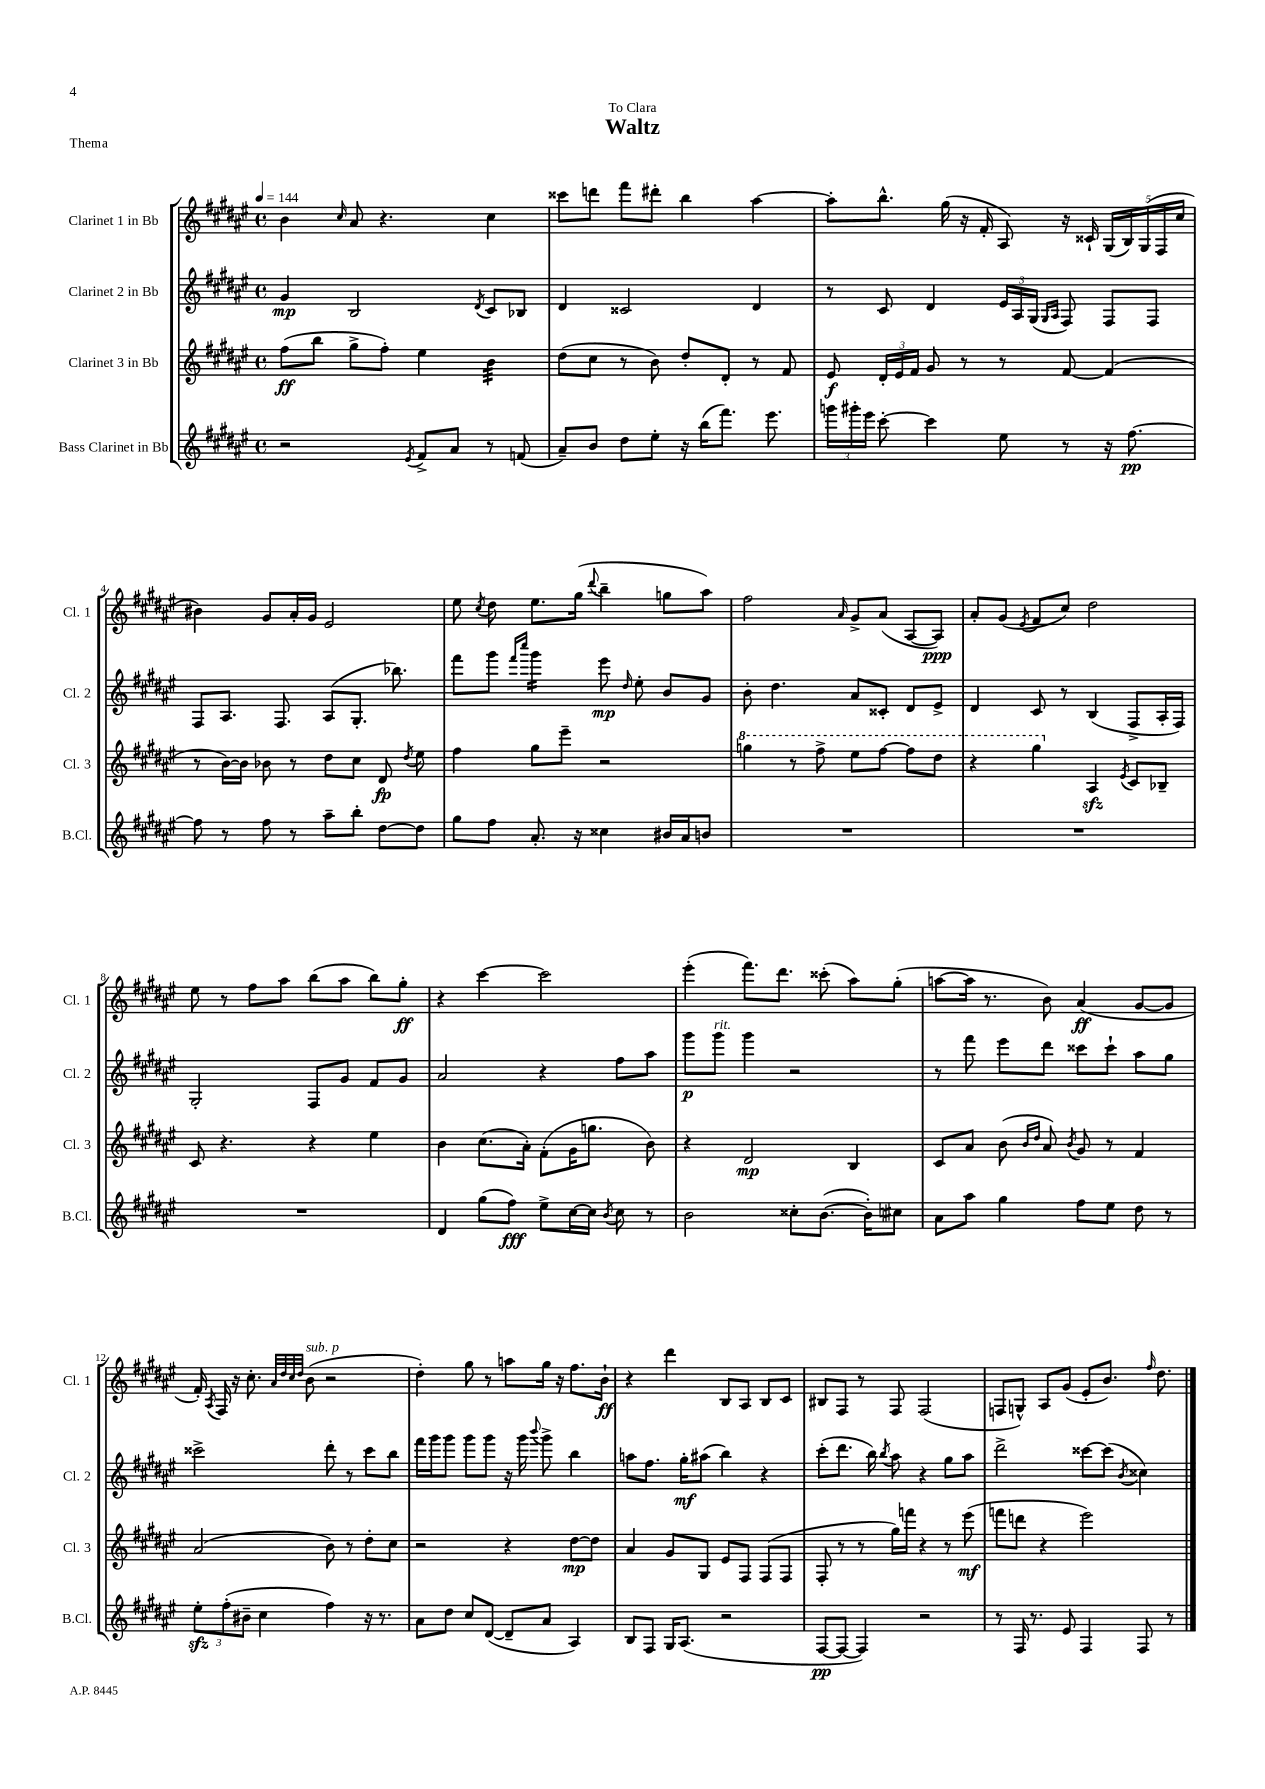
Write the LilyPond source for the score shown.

\header { title = "Waltz" dedication = "To Clara" piece = "Thema" }
<<
\new StaffGroup <<
\new Staff = "s0" \with { instrumentName = "Clarinet 1 in Bb" shortInstrumentName = "Cl. 1" } {
    \clef treble \key fis \major \defaultTimeSignature \time 4/4 \tempo 4 = 144
    \autoBeamOff b'4 \grace { cis''16 } ais'8 r4. cis''4 |
    cisis'''8[ d'''8] fis'''8[ dis'''8]-. b''4 ais''4~ |
    ais''8[-. b''8.]-^ gis''16( r16 fis'16-. ais8) r16 cisis'16-! \tuplet 5/4 { gis16[( b16) gis16( fis16 cis''16] } |
    bis'4) gis'8[ ais'16-. gis'16] eis'2 |
    eis''8 \acciaccatura { cis''8 } dis''8 eis''8.[ gis''16]( \appoggiatura { dis'''8 } b''4-- g''8[ ais''8]) |
    fis''2 \grace { ais'16 } gis'8[-> ais'8]( ais8[~ ais8]\ppp) |
    ais'8[-. gis'8]( \acciaccatura { eis'8 } fis'8[ cis''8]) dis''2 |
    eis''8 r8 fis''8[ ais''8] b''8[( ais''8] b''8[) gis''8]-.\ff |
    r4 cis'''4~ cis'''2 |
    eis'''4-.( fis'''8.[) dis'''8.] cisis'''8-.( ais''8[) gis''8]-.( |
    a''8[~ a''16] r8. b'8) ais'4\ff( gis'8[~ gis'8] |
    fis'16-.) \acciaccatura { ais8 } fis16 r16 cis''8.-. \grace { ais'32[ dis''32 cis''32 dis''32] } b'8^\markup { \italic "sub. p" }( r2 |
    dis''4-.) gis''8 r8 a''8[ gis''16] r16 fis''8.[ b'16]-!\ff |
    r4 dis'''4 b8[ ais8] b8[ cis'8] |
    bis8[ fis8] r8 fis8 fis2( |
    f8[ g8]-^) ais8[ gis'8]( eis'8[-. b'8.]) \grace { fis''16 } dis''8. \bar "|." |
}
\new Staff = "s1" \with { instrumentName = "Clarinet 2 in Bb" shortInstrumentName = "Cl. 2" } {
    \clef treble \key fis \major \defaultTimeSignature \time 4/4
    \autoBeamOff gis'4\mp b2 \acciaccatura { dis'8 } cis'8[ bes8] |
    dis'4 cisis'2 dis'4 |
    r8 cis'8 dis'4 \tuplet 3/2 { eis'16[ ais16 gis16]( } \grace { gis16[ ais16] } fis8) fis8[ fis8] |
    fis8[ ais8.] fis8. ais8[( gis8.]-. bes''8.) |
    fis'''8[ gis'''8] \grace { fis'''16[ cis''''16] } gis'''4:16 eis'''8\mp \grace { dis''16 } eis''8-. b'8[ gis'8] |
    b'8-. dis''4. ais'8[ cisis'8]-. dis'8[ eis'8]-> |
    dis'4 cis'8 r8 b4( fis8[-> ais16-. fis16]) |
    gis2-. fis8[ gis'8] fis'8[ gis'8] |
    ais'2 r4 fis''8[ ais''8] |
    gis'''8[\p gis'''8]^\markup { \italic "rit." } gis'''4 r2 |
    r8 fis'''8 eis'''8[ dis'''8] cisis'''8[ cisis'''8]-! ais''8[ gis''8] |
    cisis'''2-> dis'''8-. r8 cisis'''8[ b''8] |
    fis'''16[ gis'''16 gis'''8] gis'''8[ gis'''8] r16 gis'''16 \appoggiatura { b'''8 } gis'''8-> b''4 |
    a''8[ fis''8.] gis''16[-.\mf ais''8]( b''4) r4 |
    cis'''8[-.( dis'''8.] b''16) \acciaccatura { b''8 } ais''8 r4 gis''8[ ais''8] |
    dis'''2-> cisis'''8[~ cisis'''8]( \acciaccatura { b'8 } cisis''4) \bar "|." |
}
\new Staff = "s2" \with { instrumentName = "Clarinet 3 in Bb" shortInstrumentName = "Cl. 3" } {
    \clef treble \key fis \major \defaultTimeSignature \time 4/4
    \autoBeamOff fis''8[\ff( b''8] gis''8[-> fis''8]-.) eis''4 b'4:32 |
    dis''8[( cis''8] r8 b'8) dis''8[-. dis'8]-. r8 fis'8 |
    eis'8\f \tuplet 3/2 { dis'16[-. eis'16 fis'16] } gis'8 r8 r8 fis'8~ fis'4( |
    r8 b'16[~) b'16] bes'8 r8 dis''8[ cis''8] dis'8\fp \acciaccatura { dis''8 } eis''8 |
    fis''4 gis''8[ eis'''8]-- r2 |
    \ottava #1 g'''4 r8 fis'''8-> eis'''8[ fis'''8]~ fis'''8[ dis'''8] |
    r4 gis'''4 \ottava #0 ais4\sfz \acciaccatura { eis'8 } cis'8[ bes8]-- |
    cis'8 r4. r4 eis''4 |
    b'4 cis''8.[( ais'16]-.) fis'8[-.( gis'16 g''8.] b'8) |
    r4 dis'2\mp b4 |
    cis'8[ ais'8] b'8( \grace { b'16[ dis''16] } ais'8) \acciaccatura { b'8 } gis'8 r8 fis'4 |
    ais'2( b'8) r8 dis''8[-. cis''8] |
    r2 r4 dis''8[~\mp dis''8] |
    ais'4 gis'8[ gis8] eis'8[ fis8] fis8[( fis8] |
    fis8-. r8 r8 gis''16[) f'''16] r4 r8 eis'''8\mf( |
    f'''8[ d'''8] r4 eis'''2) \bar "|." |
}
\new Staff = "s3" \with { instrumentName = "Bass Clarinet in Bb" shortInstrumentName = "B.Cl." } {
    \clef treble \key fis \major \defaultTimeSignature \time 4/4
    \autoBeamOff r2 \acciaccatura { eis'8 } fis'8[-> ais'8] r8 f'8( |
    ais'8[--) b'8] dis''8[ eis''8]-. r16 b''16[( fis'''8.]) eis'''8. |
    \tuplet 3/2 { g'''16[ gis'''16-. eis'''16] } cis'''8~-. cis'''4 eis''8 r8 r16 fis''8.~\pp |
    fis''8 r8 fis''8 r8 ais''8[-- b''8]-. dis''8[~ dis''8] |
    gis''8[ fis''8] ais'8.-. r16 cisis''4 bis'16[ ais'16 b'8] |
    R1 |
    R1 |
    R1 |
    dis'4 gis''8[( fis''8]\fff) eis''8[-> cis''16~ cis''16] \acciaccatura { b'8 } cis''8 r8 |
    b'2 cisis''8[-. b'8.]~( b'16[-.) cis''8] |
    ais'8[ ais''8] gis''4 fis''8[ eis''8] dis''8 r8 |
    \tuplet 3/2 { eis''8[-.\sfz fis''8-.( bis'8]-- } cis''4 fis''4) r16 r8. |
    ais'8[ dis''8] cis''8[ dis'8]~( dis'8[-- ais'8] ais4) |
    b8[ fis8] gis16[ ais8.]( r2 |
    fis8[~\pp fis8]~ fis4) r2 |
    r8 fis16 r8. eis'8 fis4 fis8 r8 \bar "|." |
}
>>
>>
